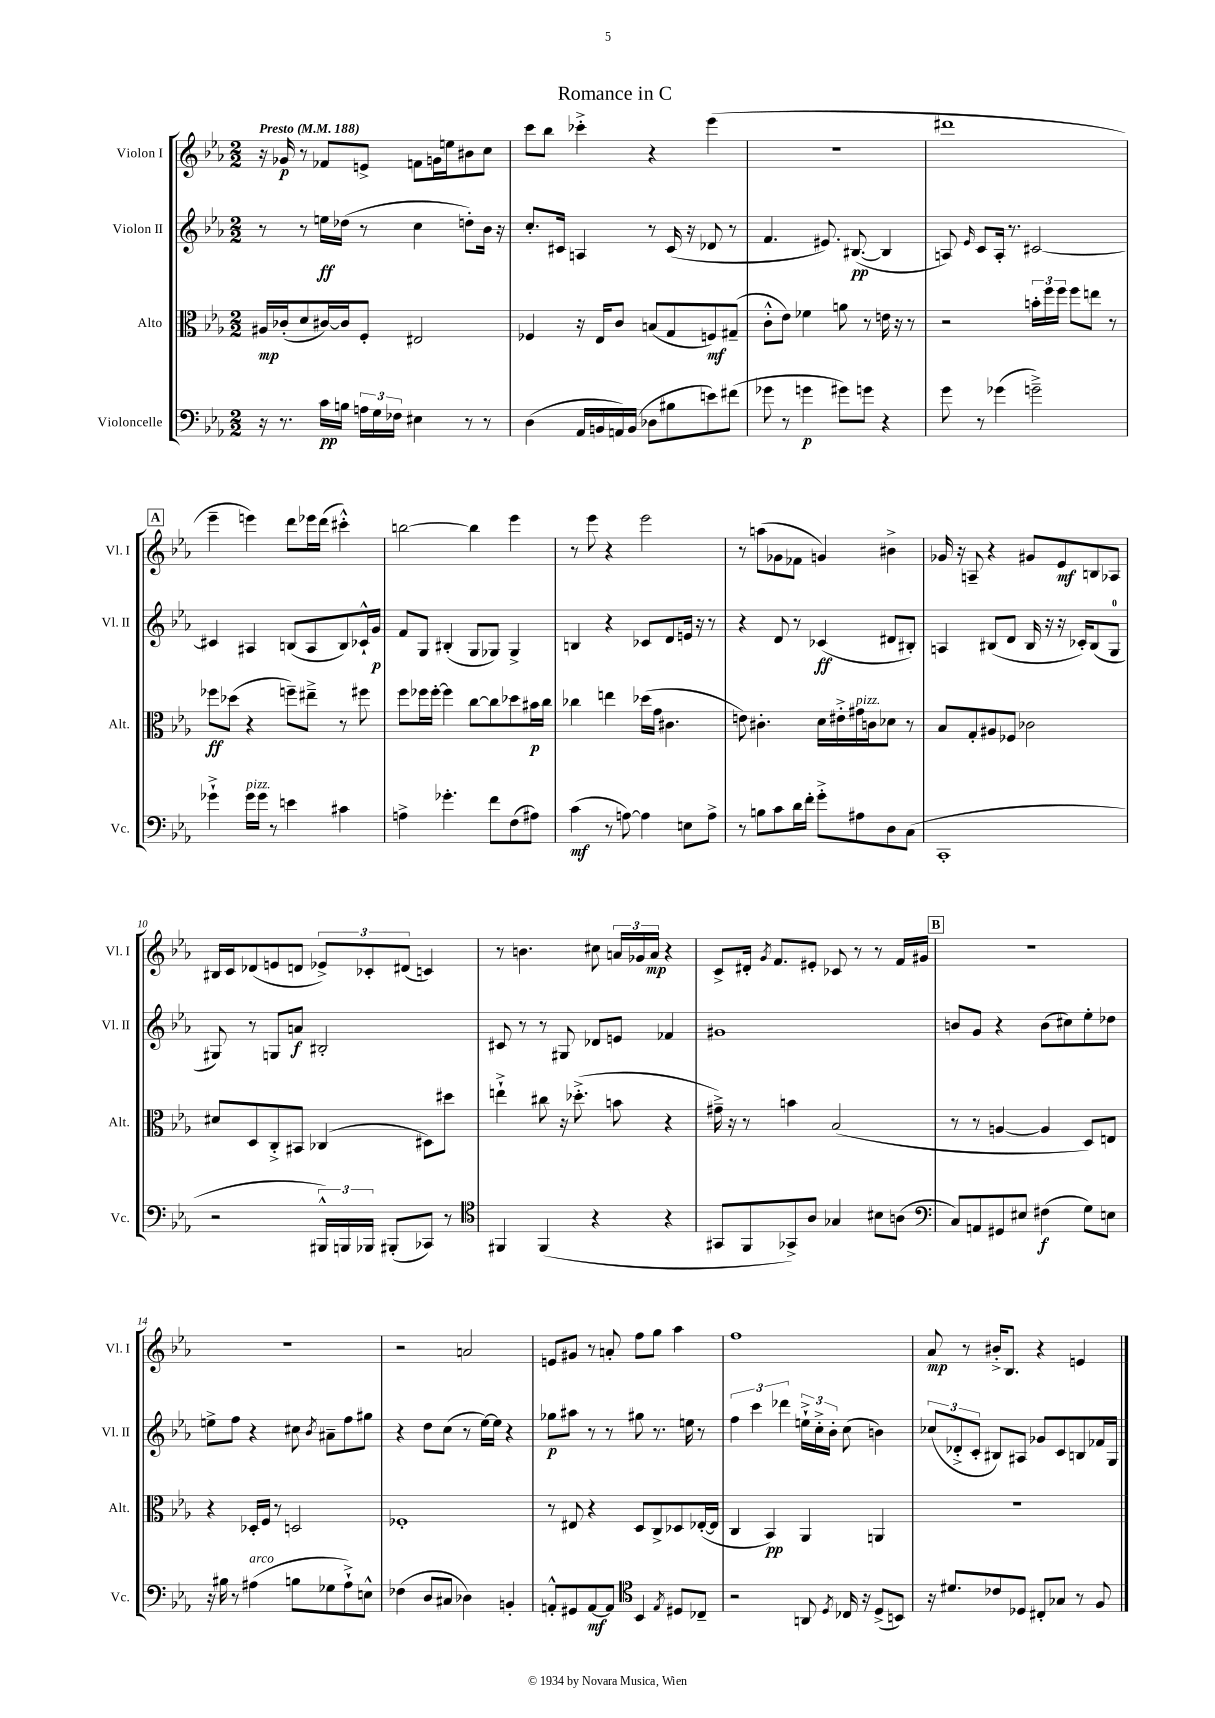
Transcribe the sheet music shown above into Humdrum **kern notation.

**kern	**kern	**kern	**kern
*staff4	*staff3	*staff2	*staff1
*clefF4	*clefC3	*clefG2	*clefG2
*k[b-e-a-]	*k[b-e-a-]	*k[b-e-a-]	*k[b-e-a-]
*M2/2	*M2/2	*M2/2	*M2/2
*MM188	*MM188	*MM188	*MM188
16r	16A#	8r	16r
8.r	(16c-'	.	16g-
.	8d	8r	8r
16c	[16c#)	16ee	8f-
16B	16c#]	(16dd-	.
24A	8F'	8r	8e^
24G	.	.	.
24F-	.	.	.
4E#	2E#	4cc	8f
.	.	.	16g
.	.	.	16ee
8r	.	8dd')	8b#
8r	.	16b-	8cc
.	.	16r	.
=	=	=	=
(4D	4F-	8.cc'	8ccc
.	.	.	8bb-
.	.	16c#	.
16AA-	16r	4A	4ccc-'^
16BB	16E-	.	.
16AA)	8c	.	.
(16BB	.	.	.
8D-	(8B	8r	4r
8B#	8G	(16c#	.
.	.	16r	.
8e)	8F)	8d-	(4eee-
(8f#	(8G#~	8r	.
=	=	=	=
8g-	8c'^^	4.f	1r
8r	8e-)	.	.
4g	4f-	.	.
.	.	8.e#)	.
8g#)	8a	.	.
.	.	([8.B#	.
8g	8r	.	.
4r	16e	4B#]	.
.	16r	.	.
.	8r	.	.
=	=	=	=
8g	2r	8A)	1ddd#
.	.	16qqe-	.
8r	.	8c	.
(4g-	.	16A'	.
.	.	8.r	.
2g~^)	24b'	[2c#	.
.	24ff	.	.
.	24ff	.	.
.	8ff	.	.
.	8ee	.	.
.	8r	.	.
=	=	=	=
4g-`^	8ff-	4c#]	4eee-~
.	(8dd-	.	.
16g-	4r	4A#	4eee)
16g-	.	.	.
8r	.	.	.
4e	8ff~)	(8B	8ddd
.	8ee#~^	8A#	16eee-
.	.	.	(16ddd
4c#	8r	8B)	4ccc#'^^)
.	8ff#	16c-`^^	.
.	.	16g	.
=	=	=	=
4A^	8ff	8f	[2bb
.	16ff-	8G	.
.	[16ff-'	.	.
4.g-'	4ff-]	(4B#'	.
.	[8cc	8G	4bb]
8f	8cc]	8G-)	.
(8F	8dd-	4G-^	4eee-
8A#)	16b#	.	.
.	16cc	.	.
=	=	=	=
(4c	4cc-	4B	8r
.	.	.	8eee-
8r	4ee	4r	4r
[8A)	.	.	.
4A]	(16dd-	8c-	2eee-
.	16g	.	.
.	4.c#	8d	.
8E	.	16e	.
.	.	16r	.
8A^	.	8r	.
=	=	=	=
8r	8e)	4r	8r
8B	4.c#'	.	(8aa
8c	.	8d	8g-
16d	.	8r	8f-
16f'	.	.	.
8g'^	16d	(4c-	4g)
.	16e#'^	.	.
8A#	16g#	.	.
.	16c	.	.
8D	8d-	8d#	4b#^
(8C	8r	8B#')	.
=	=	=	=
1CC'	8B-	4A	16g-
.	.	.	16r
.	8G'	.	8A~
.	8A#	(8B#	4r
.	8F-	8d	.
.	2c-	16B#	8g#
.	.	16r	.
.	.	16r	8e-
.	.	16c-')	.
.	.	(8B#	8B
.	.	8G	8A-
=	=	=	=
2r	8d#	8G#)	16B#
.	.	.	16c
.	8D	8r	(8d-
.	8C'^	8G	8e
.	8BB#	8a	8d
24BBB#^^)	(4C-	2B#'	12e-^)
24BBB	.	.	.
24BBB-	.	.	12c-'
(8BBB#'	.	.	.
.	.	.	(12d#
8CC-)	8D#)	.	4c)
8r	8dd#	.	.
=	=	=	=
*clefC4	*	*	*
4FF#	4ee`^	8c#	8r
.	.	8r	4.b
(4FF#	8cc#	8r	.
.	16r	8G#	.
.	(8.dd-'^	.	.
4r	.	8d-	8cc#
.	8b	8e	24a
.	.	.	24g-
.	.	.	24a
4r	4r	4f-	4r
=	=	=	=
8GG#	16g#~^)	1g#	8c^
.	16r	.	.
8FF	8r	.	16d#'
.	.	.	8qg
.	.	.	8.f
8GG-^)	4b	.	.
8A-	.	.	8e#'
4G-	(2B-	.	8c-
.	.	.	8r
8B#	.	.	8r
(8A	.	.	16f
.	.	.	16g#
=	=	=	=
*clefF4	*	*	*
8C)	8r	8b	1r
8AA	8r	8g	.
8GG#	[4A	4r	.
8E#	.	.	.
(4F#	4A]	(8b	.
.	.	8cc#)	.
8G)	8D)	8ee-'	.
8E	8E	8dd-	.
=	=	=	=
16r	4r	8ee^	1r
16B#	.	.	.
8r	.	8ff	.
(4A#	16D-'	4r	.
.	16F	.	.
.	8r	.	.
8B	2D	8cc#	.
.	.	8qb-	.
8G-	.	8a#~	.
8A#`^)	.	8ff	.
8E^^	.	8gg#	.
=	=	=	=
(4F-	1F-'	4r	2r
8D	.	8dd	.
8C#	.	(8cc	.
4D-)	.	8r	2a
.	.	[16ee-)	.
.	.	16ee-]	.
4BB'	.	4r	.
=	=	=	=
8AA'^^	8r	8gg-	8e
8GG#	8E#	8aa#	8g#
[8AA	4r	8r	8r
8AA]	.	8r	8a'
*clefC4	*	*	*
4BB-	8D	8gg#	8ff
.	8C^	8.r	8gg
8qE-	.	.	.
8D#	8D-	.	4aa-
.	.	16ee	.
8C-~	([16E-'	8r	.
.	16E-]	.	.
=	=	=	=
2r	4C	6ff	1ff
.	.	6ccc	.
.	4BB-)	.	.
.	.	6ddd-	.
8AA	4AA-	24ee`^	.
.	.	24cc'^	.
.	.	24b-'	.
8qD	.	.	.
16C-	.	(8cc	.
16r	.	.	.
(8D^	4AA	4b)	.
8BB)	.	.	.
=	=	=	=
16r	1r	(12cc-	8a-
8.d#	.	.	.
.	.	12d-'^	.
.	.	.	8r
.	.	12c'	.
8c-	.	8B#)	16b#'^
.	.	.	8.B-
8D-	.	8A#	.
8C#'	.	8g-	4r
8G-	.	8c	.
8r	.	8B	4e
8F	.	16f-	.
.	.	16G	.
==	==	==	==
*-	*-	*-	*-
